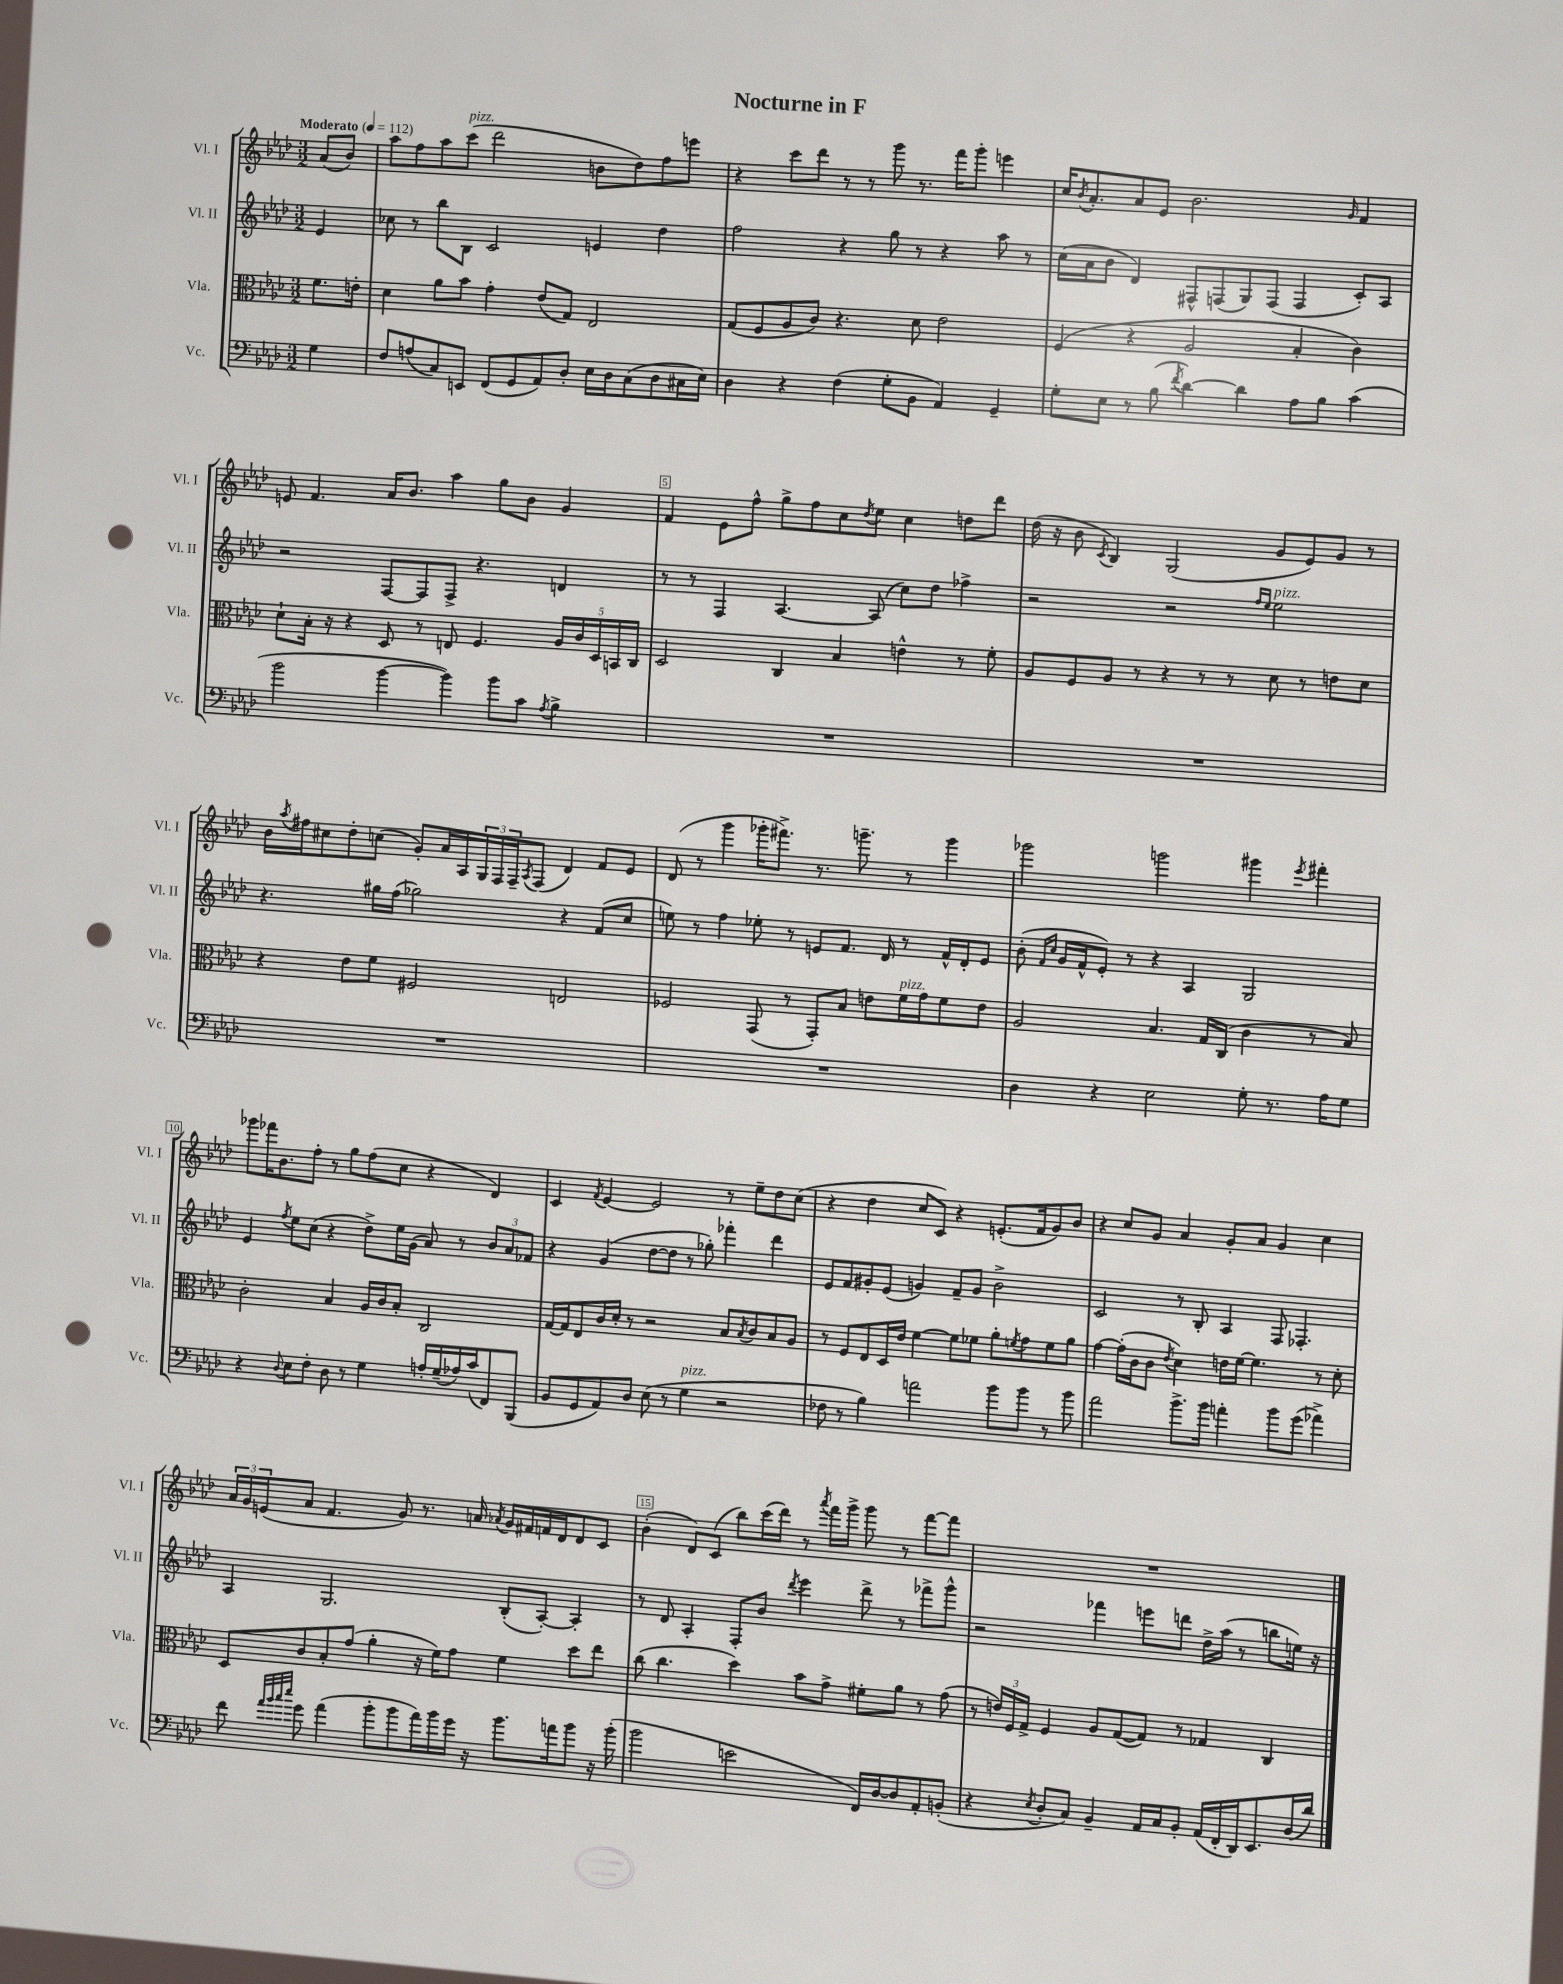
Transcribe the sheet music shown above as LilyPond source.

\header { title = "Nocturne in F" }
<<
\new StaffGroup <<
\new Staff = "s0" \with { instrumentName = "Vl. I" shortInstrumentName = "Vl. I" } {
    \clef treble \key aes \major \numericTimeSignature \time 3/2 \partial 4 \tempo "Moderato" 4 = 112
    aes'8( bes'8) |
    aes''8 f''8 aes''8 c'''8^\markup { \italic "pizz." }( des'''2 b'8 des''8) f''8 e'''8 |
    r4 c'''8 des'''8 r8 r8 g'''8 r8. f'''16 g'''8-. e'''4 |
    c''16 \acciaccatura { bes'8 } aes'8.-. aes'8 ees'8 bes'2. \grace { g'16 } f'4 |
    e'8 f'4. aes'16 bes'8. aes''4 g''8 bes'8 g'4 |
    f'4 ees'8 f''8-^ g''8-> f''8 c''8 \acciaccatura { des''8 } ees''8 c''4 d''8 des'''8 |
    des''16( r16 bes'8 \acciaccatura { c'8 } bes4) g2( g'8 ees'8) g'8 r8 |
    bes'16 \acciaccatura { aes''8 } fis''16 cis''8 des''8-. c''8( g'8-.) aes'16 aes16 \tuplet 3/2 { g16 f16 f16-- } \acciaccatura { aes8 } f8( des'4) f'8 ees'8 |
    des'8( r8 g'''4 ges'''16-. fis'''8.->) r8. g'''8.-- r8 g'''4 |
    ges'''2 g'''2 gis'''4 \acciaccatura { ees'''8 } fis'''4-. |
    ges'''8 fes'''16 bes'8. f''8-. r8 g''8 f''8( c''8 r4 des'4) |
    c'4 \acciaccatura { f'8 } ees'4~ ees'2 r8 ees''8-- des''8 c''8( |
    r4 des''4 c''8 c'8) r4 e'8.-.( f'16 g'8) bes'8 |
    r4 c''8 g'8 aes'4 g'8-. aes'8 g'4 c''4 |
    \tuplet 3/2 { aes'16 g'16 e'16( } aes'8 f'4. g'8) r8. a'16 \acciaccatura { aes'8 } g'16 fis'16 f'16 des'16 des'8 c'8 |
    bes'4-.( des'8) c'8( bes''8) c'''16( des'''16) r8 \acciaccatura { aes'''8 } f'''16 g'''16-> g'''8 r8 f'''8~ f'''8 |
    R1. \bar "|." |
}
\new Staff = "s1" \with { instrumentName = "Vl. II" shortInstrumentName = "Vl. II" } {
    \clef treble \key aes \major \numericTimeSignature \time 3/2 \partial 4
    ees'4 |
    ces''8 r8 bes''8 bes8 c'2 e'4 des''4 |
    f''2 r4 g''8 r8 r4 aes''8 r8 |
    c''16( aes'16 bes'8 des'4) fis8-^ f8( g8) f8( f4 c'8-.) aes8 |
    r2 f8~ f8 f8-> r4. d'4 |
    r8 r8 f4 aes4.~ aes8( c''8) des''8 fes''4-> |
    r2 r2 \grace { f''16 ees''16 } ees''2^\markup { \italic "pizz." } |
    r4. gis''16 f''16( ges''2) r4 f'8( c''8 |
    e''8) r8 f''4 ees''8-. r8 e'8 f'8. des'16 r8 f'16-^ des'16-. e'8 |
    bes'8-.( \grace { f'16 c''16 } g'16 f'16-^ ees'8-.) r8 r4 aes4 g2 |
    ees'4 \acciaccatura { f''8 } ees''8 c''8( r4 des''8->) ees''16 g'16( aes'8) r8 \tuplet 3/2 { bes'8 aes'8 fes'8 } |
    r4 g'4( des''8~ des''8 r8 ges''8-.) fes'''4-. des'''4 |
    ees'8 f'8 gis'8-. ees'8( g'4) f'8-- g'8 bes'2-> |
    c'2 r8 bes8-. aes4 f8 fes4.-. |
    aes4 g2. bes8-.( aes8~-.) aes4-. |
    r8 des'8 aes4-. f8-. bes'8 \acciaccatura { des'''8 } ees'''4 des'''8-> r8 fes'''8-> g'''8-^ |
    r2 fes'''4 e'''8 d'''8 des''16-> aes''16( r8 b''8 e''16) r16 \bar "|." |
}
\new Staff = "s2" \with { instrumentName = "Vla." shortInstrumentName = "Vla." } {
    \clef alto \key aes \major \numericTimeSignature \time 3/2 \partial 4
    f'8. e'16-. |
    des'4 aes'8 bes'8 g'4-. ees'8( g8) ees2 |
    g8( f8 aes8 c'8) r4. des'8 ees'2 |
    f4( r4 aes2 bes4-. c'4) |
    des'8-! bes16-. r16 r4 des8 r8 e8 f4. \tuplet 5/4 { aes16 c'16 des16 b,16 c16 } |
    des2 c4 bes4 e'4-^ r8 f'8-. |
    aes8 f8 aes8 r8 r4 r8 r8 des'8 r8 e'8 des'8 |
    r4 ees'8 f'8 fis2 e2 |
    fes2 g,8( r8 g,8-.) bes8 e'8 f'16^\markup { \italic "pizz." } g'16 f'8 e'8 |
    aes2 bes4. g16 c16( c'4 r8 bes8) |
    c'2-. bes4 aes16 c'16 bes8-. c2 |
    g16~ g16 ees8 c'16 des'16-. r8 r2 bes8 \acciaccatura { bes8 } c'8 bes8 aes8 |
    r8 f8 ees8 des16 ees'16 f'4~ f'8 fes'8 aes'8-. \acciaccatura { f'8 } g'8 f'8 aes'8 |
    g'4~ g'16-.( c'16 c'8 \acciaccatura { ees'8 } des'4) e'16 f'16~ f'4. r8 des'8-. |
    des8 c'8 bes8-. g'8( aes'4-. r16 f'16) g'8 f'4 des''8 ees''8 |
    c''8( c''4. des''4) bes'8 g'8-> fis'8-. aes'8 r8 g'8( |
    r8 \tuplet 3/2 { e'16) f16 g16-> } f4 aes8 g8~( g8) r8 ges4 c4 \bar "|." |
}
\new Staff = "s3" \with { instrumentName = "Vc." shortInstrumentName = "Vc." } {
    \clef bass \key aes \major \numericTimeSignature \time 3/2 \partial 4
    g4 |
    f8 a8( c8) e,8 f,8( g,8 aes,8) des8-. ees16 des16 c8( des8 cis16 ees16) |
    des4 r4 f4( g8-. bes,8 aes,4) g,4-- |
    g8-. ees8 r8 bes8( \acciaccatura { f'8 } des'4~) des'4 aes8 bes8 c'4( |
    bes'2 bes'4~ bes'4) bes'8 c'8 \acciaccatura { aes8 } bes4-> |
    R1. |
    R1. |
    R1. |
    R1. |
    des4 r4 ees2 g8-. r8. aes16 g8 |
    r4 \appoggiatura { des8 } ees8 f8-. des8 r8 g4 a16-. g16--( aes16) c'16( f,8) bes,,8( |
    bes,8 g,8 aes,8) des8 ees8( r8 g4^\markup { \italic "pizz." } r2 |
    fes8 r8 bes4) a'2 bes'8 bes'8 r8 bes'8 |
    aes'2 bes'8.-> bes'16 a'4-. bes'8 g'8( aes'4->) |
    f'8 \grace { aes'32 bes'32 c''32 ees''32 } g'8 aes'4( bes'8-. bes'8 aes'16) bes'16 g'16 r16 bes'8. a'16 bes'8 r16 bes'16-.( |
    bes'2 e'2 f,16) des16~ des8 aes,8-. b,8-.( |
    r4 \acciaccatura { ees8 } des8-. c8) bes,4-- aes,16 c16 bes,8-. aes,16( f,16-. des,16) ees,8. des16( des'16) \bar "|." |
}
>>
>>
\layout { \context { \Score \override BarNumber.break-visibility = ##(#f #t #t) barNumberVisibility = #(every-nth-bar-number-visible 5) \override BarNumber.stencil = #(make-stencil-boxer 0.1 0.3 ly:text-interface::print) } }
